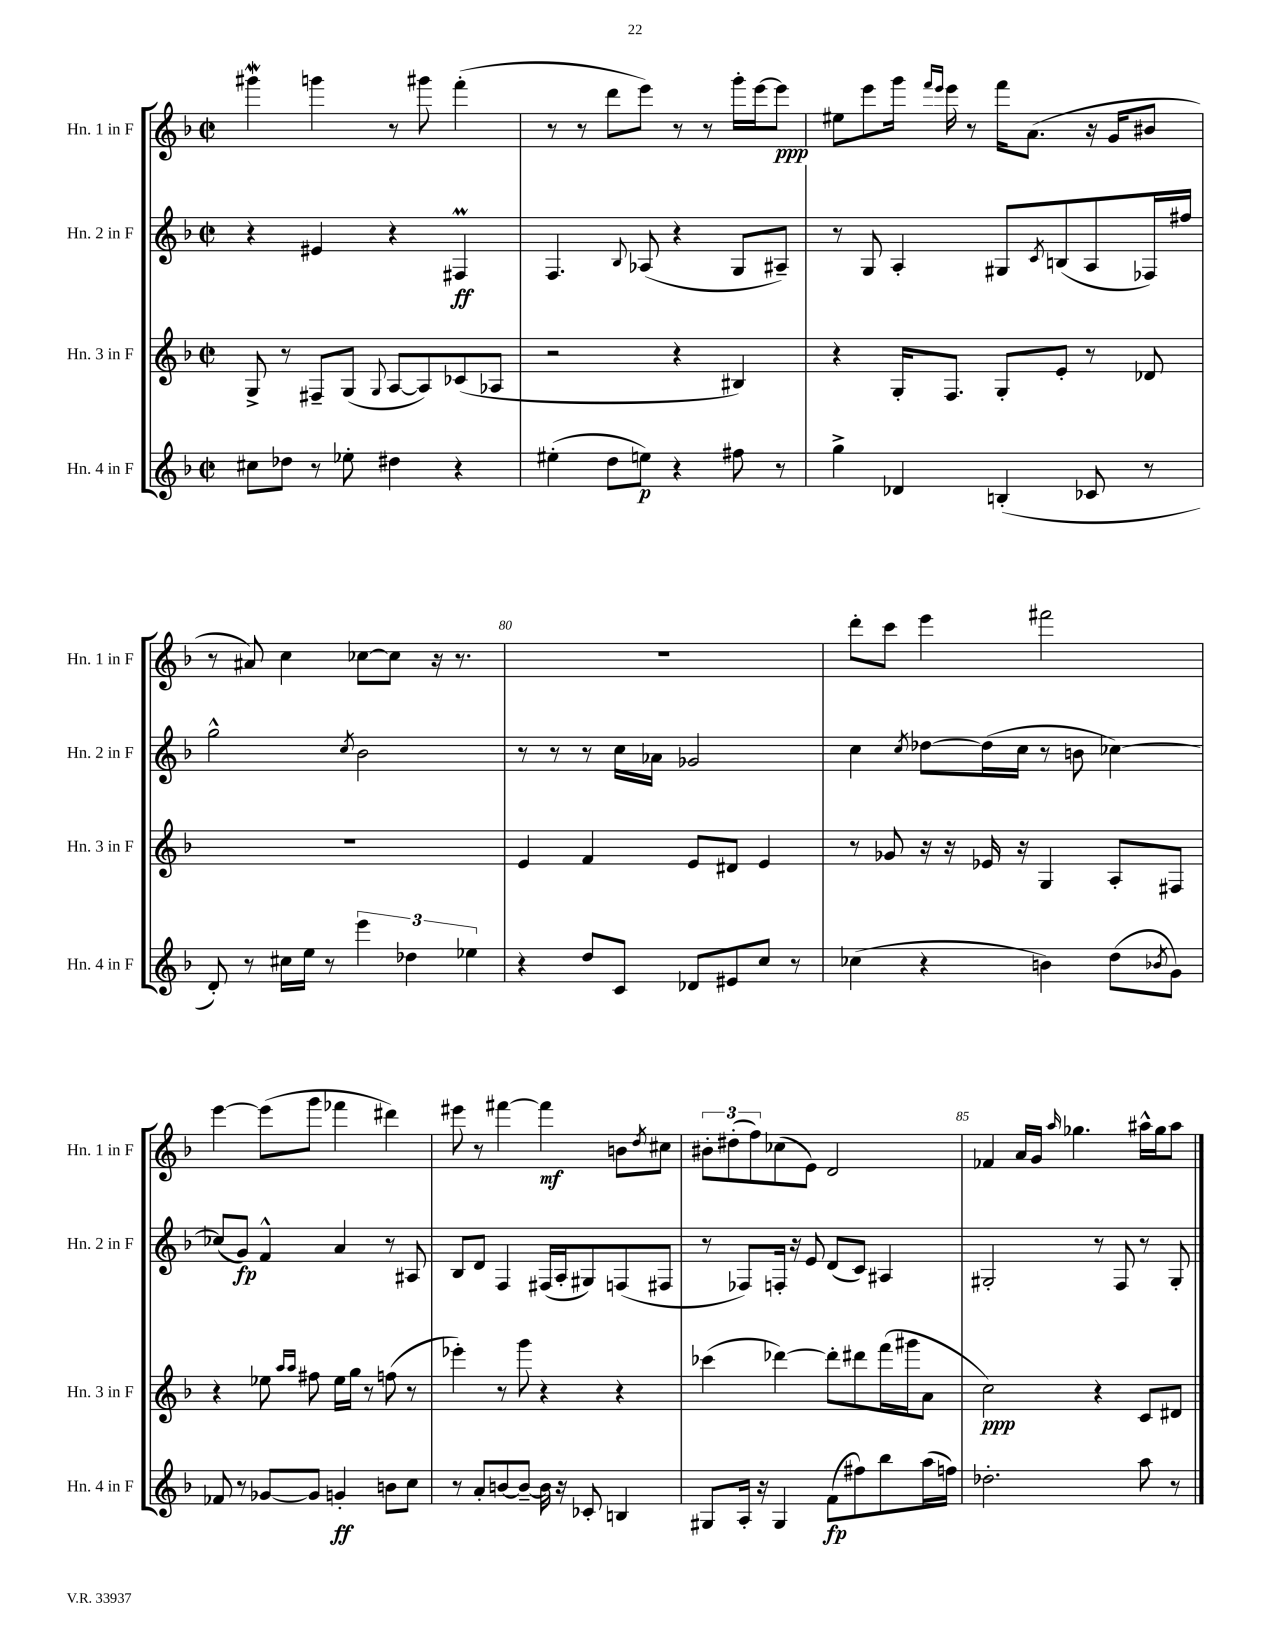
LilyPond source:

<<
\new StaffGroup <<
\new Staff = "s0" \with { instrumentName = "Hn. 1 in F" shortInstrumentName = "Hn. 1 in F" } {
    \clef treble \key f \major \defaultTimeSignature \time 2/2
    gis'''4\mordent g'''4 r8 gis'''8 f'''4-.( |
    r8 r8 d'''8 e'''8) r8 r8 g'''16-. e'''16~ e'''8\ppp |
    eis''8 e'''8 g'''16 \grace { f'''16 e'''16 } e'''16 r8 f'''16 a'8.( r16 g'16 bis'8 |
    r8 ais'8) c''4 ces''8~ ces''8 r16 r8. |
    R1 |
    d'''8-. c'''8 e'''4 fis'''2 |
    e'''4~ e'''8( g'''8 fes'''4 dis'''4) |
    eis'''8 r8 fis'''4~ fis'''4\mf b'8 \acciaccatura { d''8 } cis''8 |
    \tuplet 3/2 { bis'8-. dis''8-.( f''8) } ces''8( e'8) d'2 |
    fes'4 a'16 g'16 \grace { a''16 } ges''4. ais''16-^ ges''16 ais''8 \bar "|." |
}
\new Staff = "s1" \with { instrumentName = "Hn. 2 in F" shortInstrumentName = "Hn. 2 in F" } {
    \clef treble \key f \major \defaultTimeSignature \time 2/2
    r4 eis'4 r4 fis4\prall\ff |
    f4. \appoggiatura { bes8 } aes8( r4 g8 ais8--) |
    r8 g8 a4-. gis8 \acciaccatura { c'8 } b8( a8 fes16) fis''16 |
    g''2-^ \acciaccatura { c''8 } bes'2 |
    r8 r8 r8 c''16 aes'16 ges'2 |
    c''4 \acciaccatura { c''8 } des''8~ des''16( c''16 r8 b'8 ces''4~) |
    ces''8( g'8\fp) f'4-^ a'4 r8 ais8 |
    bes8 d'8 f4 fis16( a16-. gis8) f8( fis8 |
    r8 fes8) f16-. r16 e'8 d'8( c'8) ais4 |
    gis2-. r8 f8 r8 gis8-. \bar "|." |
}
\new Staff = "s2" \with { instrumentName = "Hn. 3 in F" shortInstrumentName = "Hn. 3 in F" } {
    \clef treble \key f \major \defaultTimeSignature \time 2/2
    g8-> r8 fis8-- g8( \appoggiatura { g8 } a8~ a8) ces'8( aes8 |
    r2 r4 bis4) |
    r4 g16-. f8. g8-. e'8-. r8 des'8 |
    R1 |
    e'4 f'4 e'8 dis'8 e'4 |
    r8 ges'8 r16 r16 ees'16 r16 g4 a8-. fis8 |
    r4 ees''8 \grace { a''16 a''16 } fis''8 ees''16 g''16 r8 f''8( r8 |
    ees'''4-.) r8 g'''8 r4 r4 |
    ces'''4( des'''4~) des'''8-. dis'''8 f'''16( gis'''16 a'8 |
    c''2\ppp) r4 c'8 dis'8 \bar "|." |
}
\new Staff = "s3" \with { instrumentName = "Hn. 4 in F" shortInstrumentName = "Hn. 4 in F" } {
    \clef treble \key f \major \defaultTimeSignature \time 2/2
    cis''8 des''8 r8 ees''8-. dis''4 r4 |
    eis''4-.( d''8 e''8\p) r4 fis''8 r8 |
    g''4-> des'4 b4-.( ces'8 r8 |
    d'8-.) r8 cis''16 e''16 r8 \tuplet 3/2 { e'''4 des''4 ees''4 } |
    r4 d''8 c'8 des'8 eis'8 c''8 r8 |
    ces''4( r4 b'4) d''8( \acciaccatura { bes'8 } g'8) |
    fes'8 r8 ges'8~ ges'8 g'4-.\ff b'8 c''8 |
    r8 a'8-. b'8~ b'8~-- b'16 r16 ces'8-. b4 |
    gis8 a16-. r16 gis4 f'8\fp( fis''8) bes''8 a''16( f''16) |
    des''2.-. a''8 r8 \bar "|." |
}
>>
>>
\layout { \context { \Score currentBarNumber = #76 \override BarNumber.break-visibility = ##(#f #t #t) barNumberVisibility = #(every-nth-bar-number-visible 5) } }
